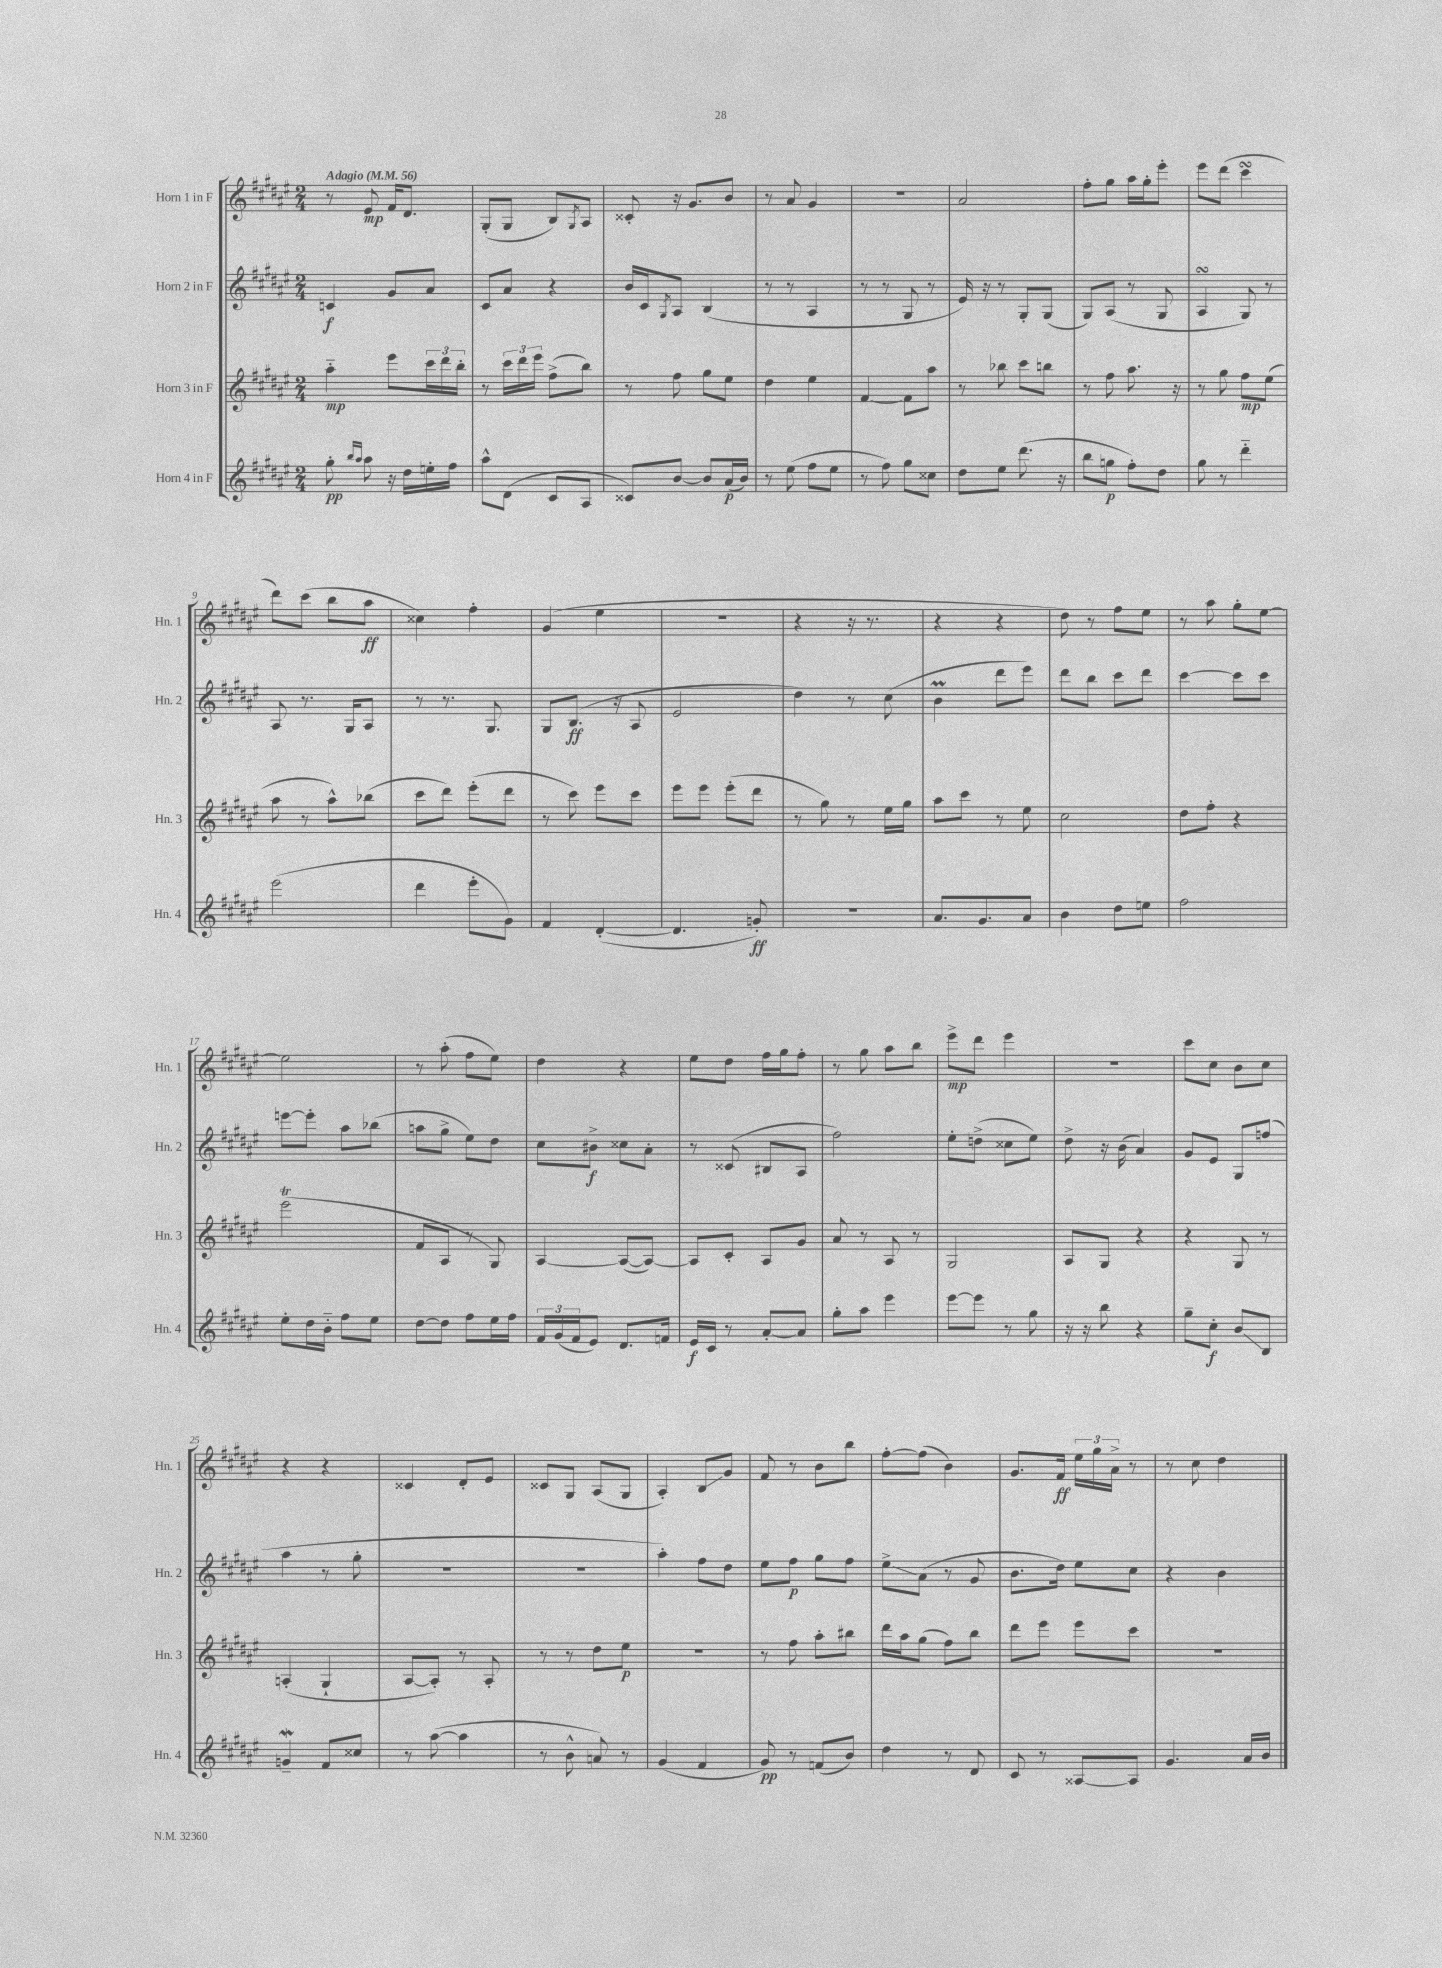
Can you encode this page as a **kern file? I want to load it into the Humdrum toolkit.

**kern	**kern	**kern	**kern
*staff4	*staff3	*staff2	*staff1
*clefG2	*clefG2	*clefG2	*clefG2
*k[f#c#g#d#a#e#]	*k[f#c#g#d#a#e#]	*k[f#c#g#d#a#e#]	*k[f#c#g#d#a#e#]
*M2/4	*M2/4	*M2/4	*M2/4
*MM56	*MM56	*MM56	*MM56
8gg#'	4aa#'~	4c	8r
16qqbb	.	.	.
16qqaa#	.	.	.
8aa#	.	.	8e#
16r	8eee#	8g#	16f#
16dd#	.	.	8.d#
16ee'	24ccc#	8a#	.
.	24ddd#	.	.
16ff#	.	.	.
.	24bb'	.	.
=	=	=	=
8aa#^^	8r	8c#	(8G#'
(8d#	24ccc#	8a#	8G#
.	24ddd#	.	.
.	24eee#	.	.
8c#	(8ff#^	4r	8B)
.	.	.	8qG#
8A#	8bb)	.	8A#
=	=	=	=
8c##)	8r	16b	8c##'
.	.	16c#	.
.	.	8qG#	.
[8b	8ff#	8A#	16r
.	.	.	8.g#
8b]	8gg#	(4B	.
(16a#	8ee#	.	8b
16b)	.	.	.
=	=	=	=
8r	4dd#	8r	8r
(8ee#	.	8r	8a#
8ff#	4ee#	4A#	4g#
8ee#	.	.	.
=	=	=	=
8r	[4f#	8r	2r
8ff#)	.	8r	.
8gg#	8f#]	8G#	.
8cc##	8aa#	8r	.
=	=	=	=
8dd#	8r	16e#)	2a#
.	.	16r	.
8ee#	8bb-	8r	.
(8.ddd#	8ccc#	8G#'	.
.	8bb	(8G#	.
16r	.	.	.
=	=	=	=
8bb	8r	8G#)	8ff#'
8gg	8ff#	(8A#	8gg#
8ff#')	8.aa#	8r	16aa#
.	.	.	16gg#'
8dd#	.	8G#	8eee#'
.	16r	.	.
=	=	=	=
8gg#	8r	4A#	8eee#
8r	8gg#	.	(8ddd#
4ddd#'~	8ff#	8G#)	4ccc#
.	(8ee#	8r	.
=	=	=	=
(2eee#	8aa#	8A#	8ddd#)
.	8r	8.r	(8ccc#
.	8aa#^^)	.	8bb
.	.	16G#	.
.	(8bb-	8A#	8aa#
=	=	=	=
4ddd#	8ccc#	8r	4cc##)
.	8ddd#)	8.r	.
8eee#'	(8eee#'	.	4ff#'
.	.	8.G#	.
8g#)	8ddd#	.	.
=	=	=	=
4f#	8r	8G#	(4g#
.	8ccc#)	(8.B	.
([4d#'	8eee#	.	4ee#
.	.	16r	.
.	8ccc#	8A#	.
=	=	=	=
4.d#]	8eee#	2e#	2r
.	8eee#	.	.
.	(8eee#'	.	.
8g')	8ddd#	.	.
=	=	=	=
2r	8r	4dd#)	4r
.	8gg#)	.	.
.	8r	8r	16r
.	.	.	8.r
.	16ee#	(8cc#	.
.	16gg#	.	.
=	=	=	=
8.a#	8aa#	4b	4r
.	8ccc#	.	.
8.g#	.	.	.
.	8r	8ddd#	4r
8a#	8ee#	8eee#)	.
=	=	=	=
4b	2cc#	8ddd#	8dd#)
.	.	8bb	8r
8dd#	.	8ccc#	8ff#
8ee	.	8ddd#	8ee#
=	=	=	=
2ff#	8dd#	[4ccc#	8r
.	8ff#'	.	8aa#
.	4r	8ccc#]	8gg#'
.	.	8ccc#	[8ee#
=	=	=	=
8ee#'	(2eee#	[8eee	2ee#]
16dd#	.	8eee']	.
16b'~	.	.	.
8ff#	.	8aa#	.
8ee#	.	(8bb-	.
=	=	=	=
[8dd#	8f#	8aa	8r
8dd#]	8A#	8gg#^	(8aa#'
8ff#	8r	8ee#)	8ff#
16ee#	8G#)	8dd#	8ee#)
16ff#	.	.	.
=	=	=	=
24f#	[4A#	8cc#	4dd#
(24g#	.	.	.
24f#	.	.	.
8e#)	.	8b#^	.
8.d#	(8A#_	8cc##	4r
.	8A#_)	8a#'	.
16f	.	.	.
=	=	=	=
16e#	8A#]	8r	8ee#
16c#	.	.	.
8r	8c#'	(8c##	8dd#
[8a#'	8A#	8B#	16ff#
.	.	.	16gg#
8a#]	8g#	8A#	8ff#'
=	=	=	=
8gg#'	8a#	2ff#)	8r
8aa#	8r	.	8gg#
4eee#	8A#	.	8aa#
.	8r	.	8bb
=	=	=	=
[8eee#	2G#	8ee#'	8eee#^
8eee#]	.	(8dd^	8ddd#
8r	.	8cc##	4eee#
8gg#	.	8ee#)	.
=	=	=	=
16r	8A#	8dd#^	2r
16r	.	.	.
8bb	8G#	16r	.
.	.	(16b	.
4r	4r	4a#)	.
=	=	=	=
8gg#~	4r	8g#	8ccc#
8cc#'	.	8e#	8cc#
8b	8G#	8G#	8b
8B	8r	(8ff	8cc#
=	=	=	=
4g~	(4A'	4aa#	4r
8f#	4G#`	8r	4r
8cc##	.	8gg#'	.
=	=	=	=
8r	[8A#	2r	4c##
([8aa#	8A#'])	.	.
4aa#]	8r	.	8d#'
.	8A#'	.	8e#
=	=	=	=
8r	8r	2r	8c##
8b^^	8r	.	8G#
8a)	8dd#	.	(8A#
8r	8ee#	.	8G#
=	=	=	=
(4g#	2r	4aa#')	4A#')
4f#	.	8ff#	8B
.	.	8dd#	8g#
=	=	=	=
8g#)	8r	8ee#	8f#
8r	8ff#	8ff#	8r
(8f	8aa#'	8gg#	8b
8b)	8bb#	8ff#	8bb
=	=	=	=
4dd#	16ddd#	8ee#^	[8ff#'
.	16aa#	.	.
.	(8gg#	(8a#	(8ff#]
8r	8ff#)	8r	4b)
8d#	8bb	8g#	.
=	=	=	=
8c#	8ddd#	8.b	8.g#
8r	8eee#	.	.
.	.	16dd#)	16f#
[8A##	8eee#	8ee#	24ee#
.	.	.	24gg#
.	.	.	24a#^
8A##]	8ccc#	8cc#	8r
=	=	=	=
4.g#	2r	4r	8r
.	.	.	8cc#
.	.	4b	4dd#
16a#	.	.	.
16b	.	.	.
==	==	==	==
*-	*-	*-	*-
